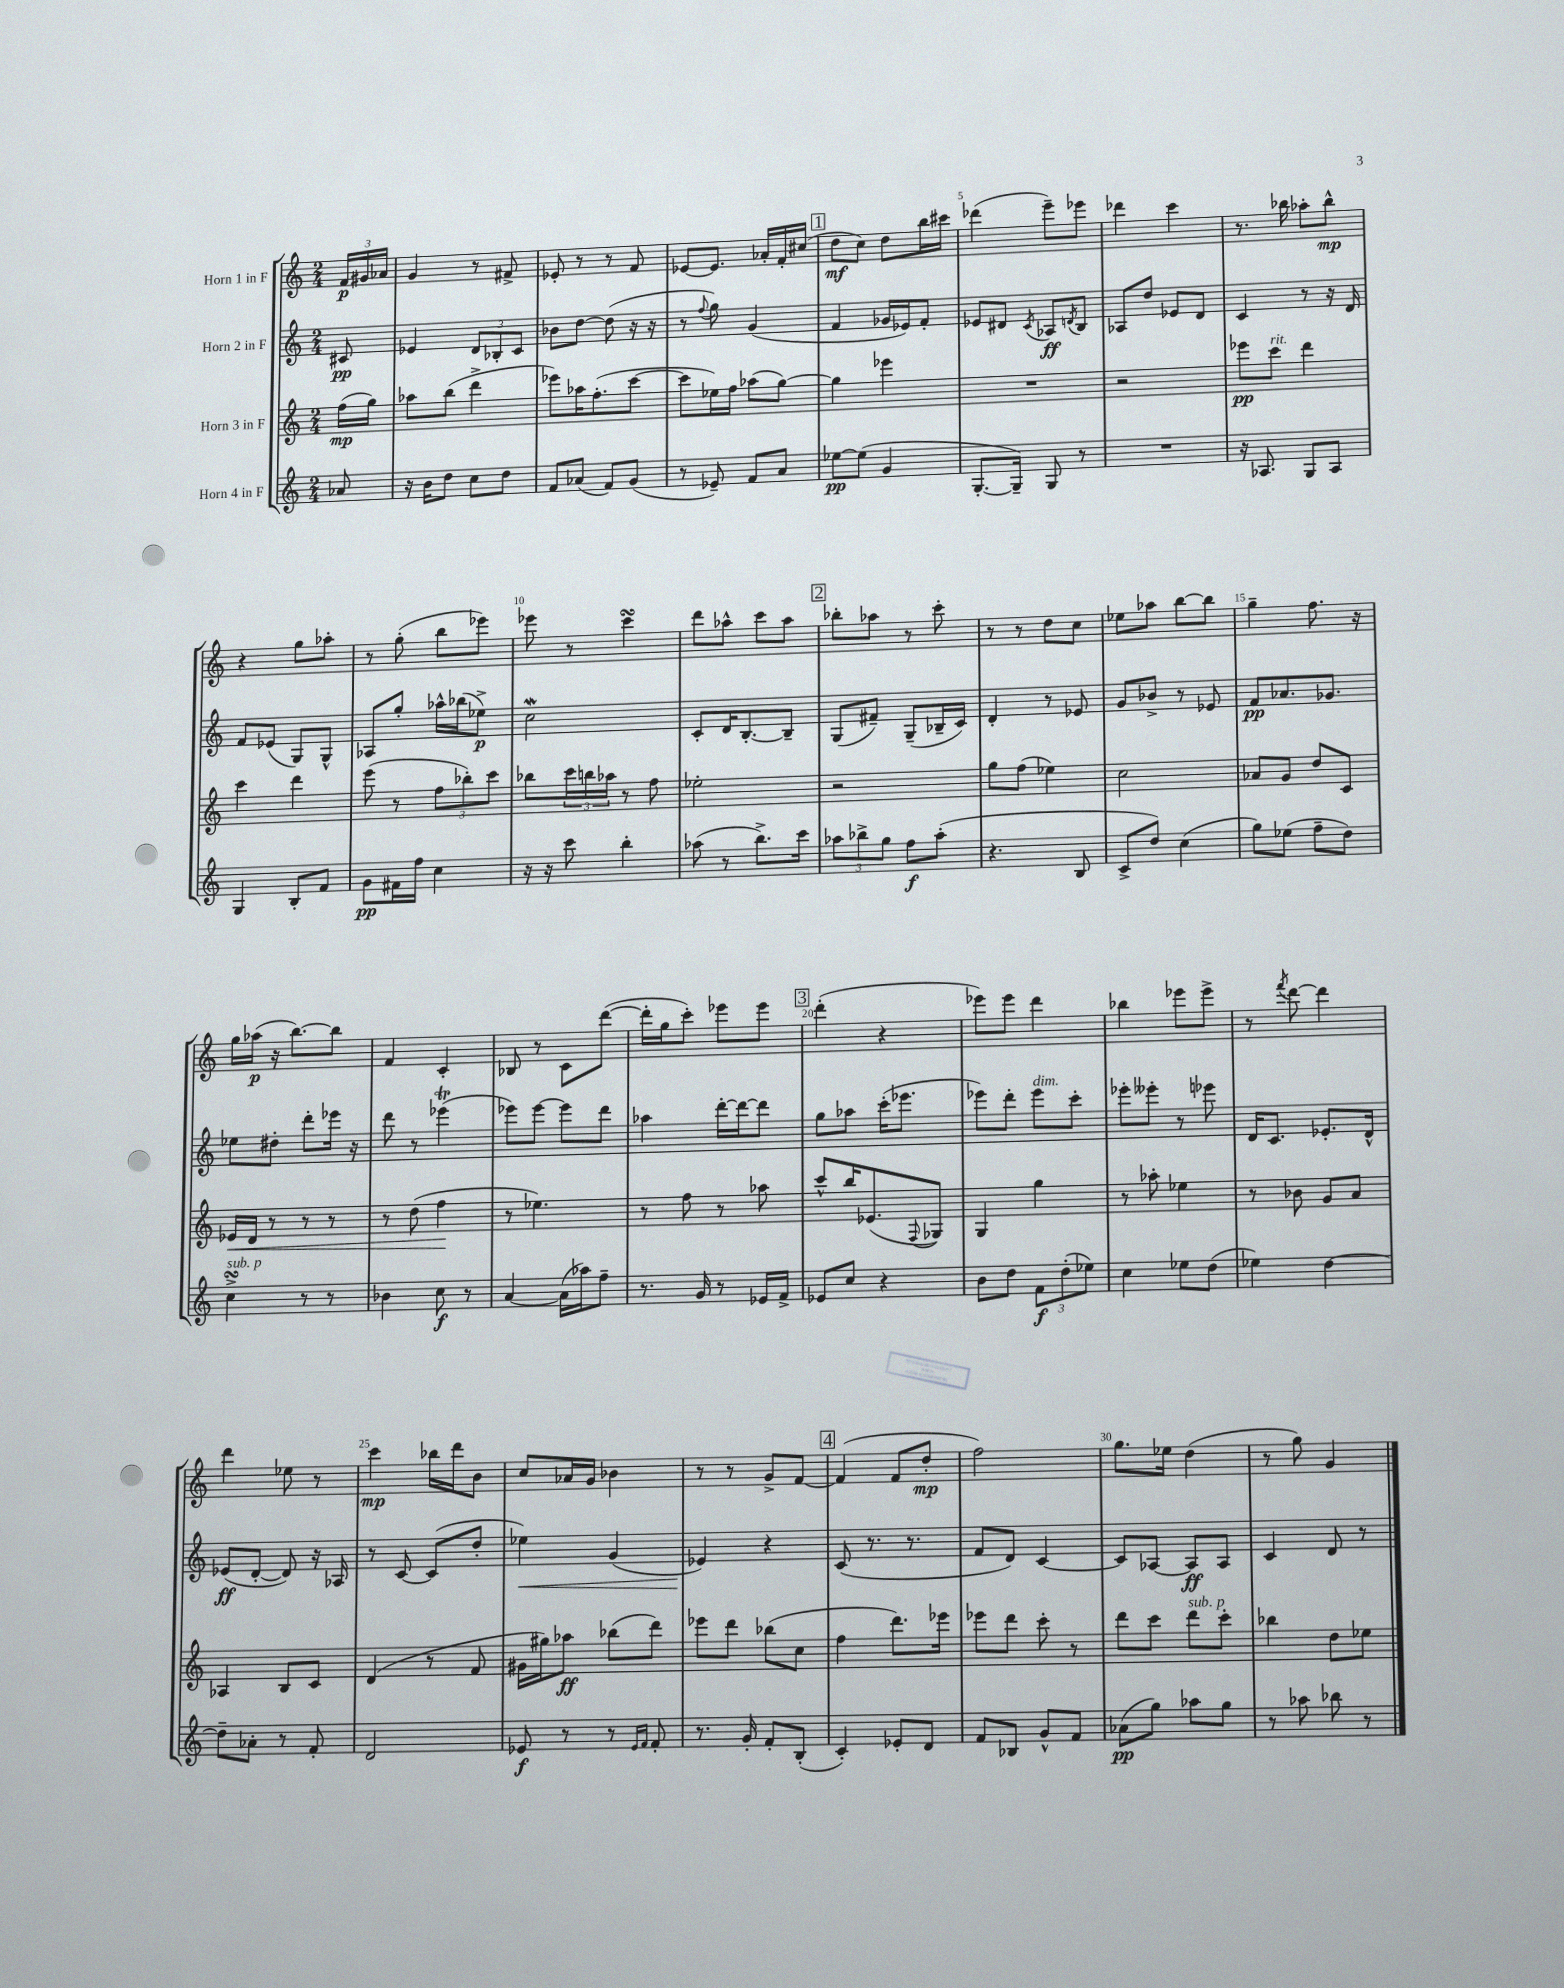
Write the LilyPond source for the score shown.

<<
\new StaffGroup <<
\new Staff = "s0" \with { instrumentName = "Horn 1 in F" } {
    \clef treble \key c \major \numericTimeSignature \time 2/4 \partial 8
    \tuplet 3/2 { f'16\p gis'16 aes'16 } |
    g'4 r8 fis'8-> |
    ees'8-. r8 r8 f'8 |
    ees'8~ ees'8. aes'16-. f'16-. cis''16( |
    \mark \markup { \box "1" } d''8\mf c''8) d''8 b''16 cis'''16 |
    des'''4( e'''8--) ees'''8 |
    des'''4 c'''4 |
    r8. bes''16 aes''8-. bes''8-^\mp |
    r4 g''8 aes''8-. |
    r8 g''8-.( b''8 ees'''8) |
    ees'''8 r8 c'''4\turn |
    d'''8 aes''8-^ c'''8 aes''8 |
    \mark \markup { \box "2" } bes''8-. aes''8 r8 c'''8-. |
    r8 r8 d''8 c''8 |
    ees''8 aes''8 b''8~ b''8 |
    g''4-- f''8. r16 |
    g''16 aes''16\p( r16 b''8.~) b''8 |
    f'4 c'4-. |
    bes8 r8 c'8 d'''8~( |
    d'''16-. g''16 c'''8-.) ees'''8 ees'''8 |
    \mark \markup { \box "3" } d'''4-.( r4 |
    ees'''8) ees'''8 d'''4 |
    bes''4 ees'''8 ees'''8-> |
    r8 \acciaccatura { f'''8 } d'''8~ d'''4 |
    d'''4 ees''8 r8 |
    c'''4\mp bes''16 d'''16 b'8 |
    c''8 aes'16 g'16 bes'4 |
    r8 r8 g'8-> f'8~ |
    \mark \markup { \box "4" } f'4( f'8 d''8-.\mp |
    f''2) |
    g''8. ees''16 d''4( |
    r8 g''8) g'4 \bar "|." |
}
\new Staff = "s1" \with { instrumentName = "Horn 2 in F" } {
    \clef treble \key c \major \numericTimeSignature \time 2/4 \partial 8
    cis'8\pp |
    ees'4 \tuplet 3/2 { d'8 bes8-. c'8 } |
    bes'8 d''8~ d''8( r16 r16 |
    r8 \appoggiatura { f''8 } g''8) g'4( |
    \mark \markup { \box "1" } f'4 ges'16 ees'16) f'8-. |
    ees'8 dis'8 \acciaccatura { c'8 } aes8\ff \acciaccatura { d'8 } b8 |
    aes8 d''8 ees'8 d'8 |
    c'4 r8 r16 d'16 |
    f'8 ees'8( g8) g8-^ |
    aes8 g''8-. aes''16-^ bes''16( ees''8->\p) |
    c''2\mordent |
    c'8-. d'16 b8.~-. b8-- |
    \mark \markup { \box "2" } g8( fis'8--) g8--( bes16-- c'16) |
    d'4-. r8 ees'8 |
    g'8 bes'8-> r8 ees'8 |
    f'8\pp aes'8. ges'8. |
    ees''8 dis''8-. d'''8-. ees'''16 r16 |
    d'''8 r8 ees'''4\trill( |
    ees'''8) ees'''8~ ees'''8 d'''8 |
    aes''4 d'''16~-. d'''16~ d'''8 |
    \mark \markup { \box "3" } g''8 aes''8 c'''16-.( ees'''8. |
    ees'''8) d'''8-. ees'''8^\markup { \italic "dim." } c'''8-. |
    ees'''8-. eeses'''8-. r8 ees'''8 |
    d'16 c'8. ees'8.-. d'16-^ |
    ees'8\ff( d'8~-. d'8) r16 aes16 |
    r8 c'8~ c'8( d''8-. |
    ees''4\<) g'4( |
    ees'4\!) r4 |
    \mark \markup { \box "4" } c'8( r8. r8. |
    f'8 d'8) c'4~ |
    c'8 aes8~ aes8\ff aes8 |
    c'4 d'8 r8 \bar "|." |
}
\new Staff = "s2" \with { instrumentName = "Horn 3 in F" } {
    \clef treble \key c \major \numericTimeSignature \time 2/4 \partial 8
    f''16\mp( g''16) |
    aes''8 b''8( d'''4-> |
    ees'''8) aes''16 f''8.-.( c'''8~ |
    c'''8 ees''16) f''16 aes''8( g''8~) |
    \mark \markup { \box "1" } g''4 ees'''4 |
    R2 |
    r2 |
    ees'''8\pp c'''8^\markup { \italic "rit." } d'''4 |
    c'''4 d'''4 |
    e'''8( r8 \tuplet 3/2 { f''8 bes''8-.) c'''8 } |
    bes''8 \tuplet 3/2 { c'''16 b''16 aes''16 } r8 f''8 |
    ees''2-. |
    \mark \markup { \box "2" } r2 |
    g''8 f''8( ees''4) |
    c''2 |
    aes'8 g'8 d''8 c'8 |
    ees'16\< d'16 r8 r8 r8 |
    r8 d''8( f''4\! |
    r8 ees''4.) |
    r8 f''8 r8 aes''8 |
    \mark \markup { \box "3" } c'''8-^ b''16 ees'8.( \appoggiatura { f8 } ges8) |
    g4 g''4 |
    r8 aes''8-. ees''4 |
    r8 bes'8 g'8 a'8 |
    aes4 b8 c'8 |
    d'4( r8 f'8 |
    gis'16 gis''16) aes''8\ff bes''8( d'''8) |
    ees'''8 d'''8 bes''8( c''8 |
    \mark \markup { \box "4" } f''4 d'''8.) ees'''16 |
    ees'''8 d'''8 c'''8-. r8 |
    d'''8 c'''8 d'''8^\markup { \italic "sub. p" } c'''8-. |
    bes''4 d''8 ees''8 \bar "|." |
}
\new Staff = "s3" \with { instrumentName = "Horn 4 in F" } {
    \clef treble \key c \major \numericTimeSignature \time 2/4 \partial 8
    aes'8 |
    r16 b'16 d''8 c''8 d''8 |
    f'8 aes'8( f'8) g'8( |
    r8 ees'8--) f'8 a'8 |
    \mark \markup { \box "1" } ees''8~\pp ees''8( g'4 |
    g8.~-. g16--) g8 r8 |
    R2 |
    r16 aes8. g8 aes8 |
    g4 b8-. f'8 |
    g'8\pp fis'16 f''16 c''4 |
    r16 r16 c'''8 b''4-. |
    aes''8( r8 b''8.->) c'''16 |
    \mark \markup { \box "2" } \tuplet 3/2 { aes''8 bes''8-> g''8 } f''8\f aes''8-.( |
    r4. b8 |
    c'8-> d''8) c''4( |
    g''8) ees''8( f''8-- d''8) |
    c''4->\turn^\markup { \italic "sub. p" } r8 r8 |
    bes'4 c''8\f r8 |
    a'4~ a'16( aes''16) f''8-- |
    r8. g'16 r8 ees'16 f'16-> |
    \mark \markup { \box "3" } ees'8 c''8 r4 |
    b'8 d''8 \tuplet 3/2 { f'8\f d''8-.( ees''8) } |
    c''4 ees''8 d''8( |
    ees''4) d''4~ |
    d''8-- aes'8-. r8 f'8-. |
    d'2 |
    ees'8\f r8 r8 \grace { ees'16 f'16 } f'8-. |
    r8. g'16-. f'8-. b8-.( |
    \mark \markup { \box "4" } c'4-.) ees'8-. d'8 |
    f'8 bes8 g'8-^ f'8 |
    aes'8\pp( g''8) aes''8 g''8 |
    r8 aes''8 bes''8 r8 \bar "|." |
}
>>
>>
\layout { \context { \Score \override BarNumber.break-visibility = ##(#f #t #t) barNumberVisibility = #(every-nth-bar-number-visible 5) } }
